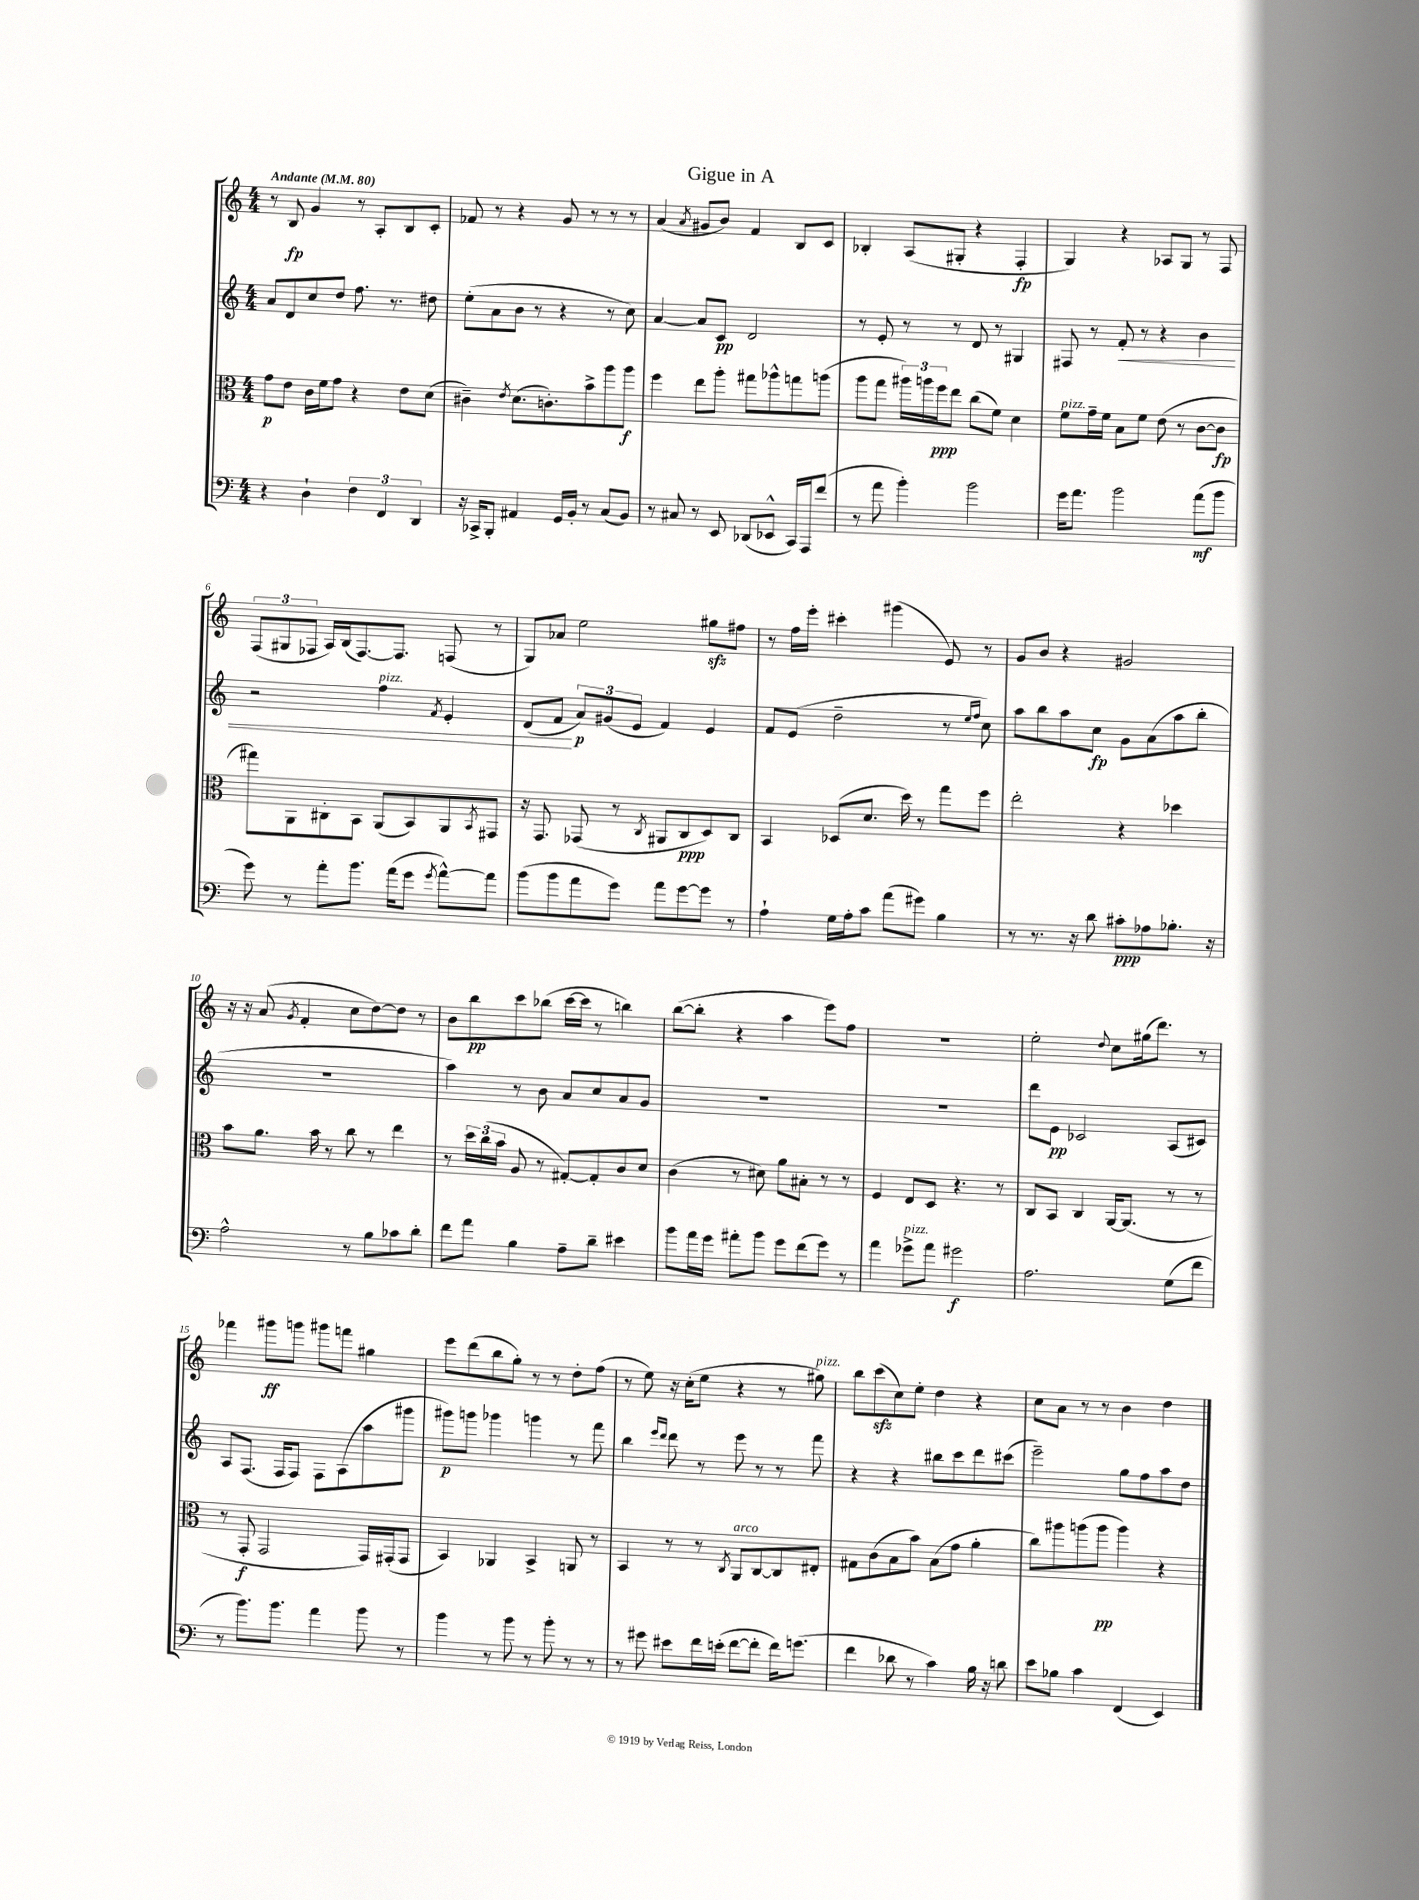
\header { title = "Gigue in A" }
<<
\new StaffGroup <<
\new Staff = "s0" {
    \clef treble \key c \major \numericTimeSignature \time 4/4 \tempo "Andante" 4 = 80
    r8 b8\fp g'4 r8 a8-. b8 c'8-. |
    fes'8 r8 r4 g'8 r8 r8 r8 |
    a'4( \acciaccatura { a'8 } gis'8 b'8) f'4 b8 c'8 |
    bes4-. a8( gis8-. r4 f4-.\fp |
    g4) r4 aes8 g8 r8 f8 |
    \tuplet 3/2 { f8( gis8 fes8 } a16) b16( fes8.~) fes8. f8( r8 |
    g8) aes'8 e''2 gis''8\sfz fis''8 |
    r8 f''16 e'''16-. cis'''4-. gis'''4( e'8) r8 |
    g'8 b'8 r4 gis'2 |
    r16 r16 a'8( \acciaccatura { g'8 } f'4-. c''8 d''8~) d''8 r8 |
    b'8 b''8\pp c'''8 bes''8( c'''16~ c'''16 r8 b''4) |
    b''8~( b''8-. r4 a''4 e'''8) f''8 |
    R1 |
    e''2-. \appoggiatura { d''8 } c''8 gis''16( d'''8.) r8 |
    fes'''4 gis'''8\ff g'''8 gis'''8 f'''8 gis''4 |
    e'''8 d'''8( b''8 g''8-.) r8 r8 d''8-. f''8( |
    r8 e''8) r16 c''16-.( e''8 r4 r8 gis''8^\markup { \italic "pizz." }) |
    b''8 c'''8\sfz( c''8) e''8-. d''4 r4 |
    c''8 a'8 r8 r8 b'4 d''4 \bar "|." |
}
\new Staff = "s1" {
    \clef treble \key c \major \numericTimeSignature \time 4/4
    a'8 d'8 c''8 d''8 f''8. r8. dis''8 |
    e''8-.( a'8 b'8 r8 r4 r8 c''8) |
    a'4~ a'8 c'8\pp d'2 |
    r8 e'8-. r8 r8 d'8 r8 gis4 |
    fis8 r8 f'8-.\< r8 r4 b'4 |
    r2 f''4^\markup { \italic "pizz." } \acciaccatura { f'8 } e'4-. |
    d'8( f'8\! \tuplet 3/2 { a'8\p) gis'8( e'8 } f'4) e'4 |
    f'8 e'8( d''2-- r8 \grace { e''16 f''16 } c''8) |
    a''8 b''8 a''8 c''8\fp g'8 a'8( a''8 b''8-. |
    R1 |
    a''4) r8 b'8 a'8 c''8 a'8 g'8 |
    R1 |
    R1 |
    d'''8 e'8\pp ces'2 a8( cis'8) |
    a8 f8.( f16 f8) f8 a8( a''8 gis'''8 |
    gis'''8\p) g'''8 ges'''4 g'''4 r8 f'''8 |
    b''4 \grace { e'''16 d'''16 } d'''8 r8 e'''8 r8 r8 f'''8 |
    r4 r4 bis''8 c'''8 d'''8 cis'''8( |
    e'''2--) g''8 f''8 a''8 d''8 \bar "|." |
}
\new Staff = "s2" {
    \clef alto \key c \major \numericTimeSignature \time 4/4
    g'8\p e'8 c'16 f'16 g'8 r4 e'8 d'8( |
    cis'4--) \acciaccatura { e'8 } d'8.( c'8.-.) b'8-> a''8 a''8\f |
    f''4 e''8 a''8-. gis''8 aes''8-^ g''8 a''8( |
    a''8 g''8 \tuplet 3/2 { ais''16) a''16 f''16\ppp } e''8 c''8( f'8) d'4 |
    f'8^\markup { \italic "pizz." } g'16-- f'16 b8 f'8 e'8( r8 c'8~ c'8\fp |
    gis''8) a,8 cis8-. b,8 a,8( b,8) a,8 \acciaccatura { b,8 } gis,8 |
    r16 g,8. ges,8( r8 \acciaccatura { c8 } ais,8 c8\ppp d8) c8 |
    b,4 des8( d'8. d''16) r8 g''8 f''8 |
    e''2-. r4 des''4 |
    b'8 a'8. b'16 r8 c''8 r8 e''4 |
    r8 \tuplet 3/2 { d''16 c''16( b'16 } a8 r8 gis8~-.) gis8-. c'8 d'8 |
    c'4( r8 dis'8) a'8 bis8-. r8 r8 |
    f4 e8 d8 r4. r8 |
    c8 b,8 c4 a,16~ a,8.( r8 r8 |
    r8 g,8-.\f g,2 g,16) gis,16-.( gis,8 |
    b,4) aes,4 b,4-> a,8 r8 |
    b,4 r8 r8 \acciaccatura { c8 } a,8^\markup { \italic "arco" } c8~ c8 eis8-. |
    gis8 c'8( b8 b'8) b8( g'8 a'4-. |
    c''8) ais''8 a''8( a''8\pp a''4) r4 \bar "|." |
}
\new Staff = "s3" {
    \clef bass \key c \major \numericTimeSignature \time 4/4
    r4 d4-! \tuplet 3/2 { f4 f,4 d,4 } |
    r16 ces,16-> b,,8-. ais,4 g,16 b,16-. r8 c8( b,8) |
    r8 cis8 r8 e,8 des,8( ees,8-^ c,16) a,,16 f'8( |
    r8 a'8 b'4-.) b'2 |
    g'16 a'8. b'2 a'8\mf( b'8 |
    g'8) r8 a'8-. b'8. a'16( g'8 \acciaccatura { g'8 } a'8~-^) a'8 |
    b'8( b'8 a'8 g'8) a'8 g'8~ g'8 r8 |
    a4-! g16 a16-. c'8 a'8( gis'8) b4 |
    r8 r8. r16 d'8 cis'8-.\ppp aes8 bes8.-. r16 |
    a2-^ r8 b8 ces'8 d'8-. |
    f'8 a'8 b4 a8-- d'8-- eis'4 |
    b'8 a'16 g'16 ais'8-. b'8 g'8 f'8( g'8) r8 |
    a'4 ges'8->^\markup { \italic "pizz." } a'8 gis'2\f |
    a2. g8( f'8 |
    r8 b'8.) b'8. a'4 b'8 r8 |
    b'4 r8 b'8 r8 b'8-. r8 r8 |
    r8 gis'8 eis'8 f'16 e'16-.( f'8~ f'8-. f'16) g'8.( |
    f'4 des'8 r8 c'4) b16 r16 d'8 |
    e'8 bes8 c'4 f,4( e,4) \bar "|." |
}
>>
>>
